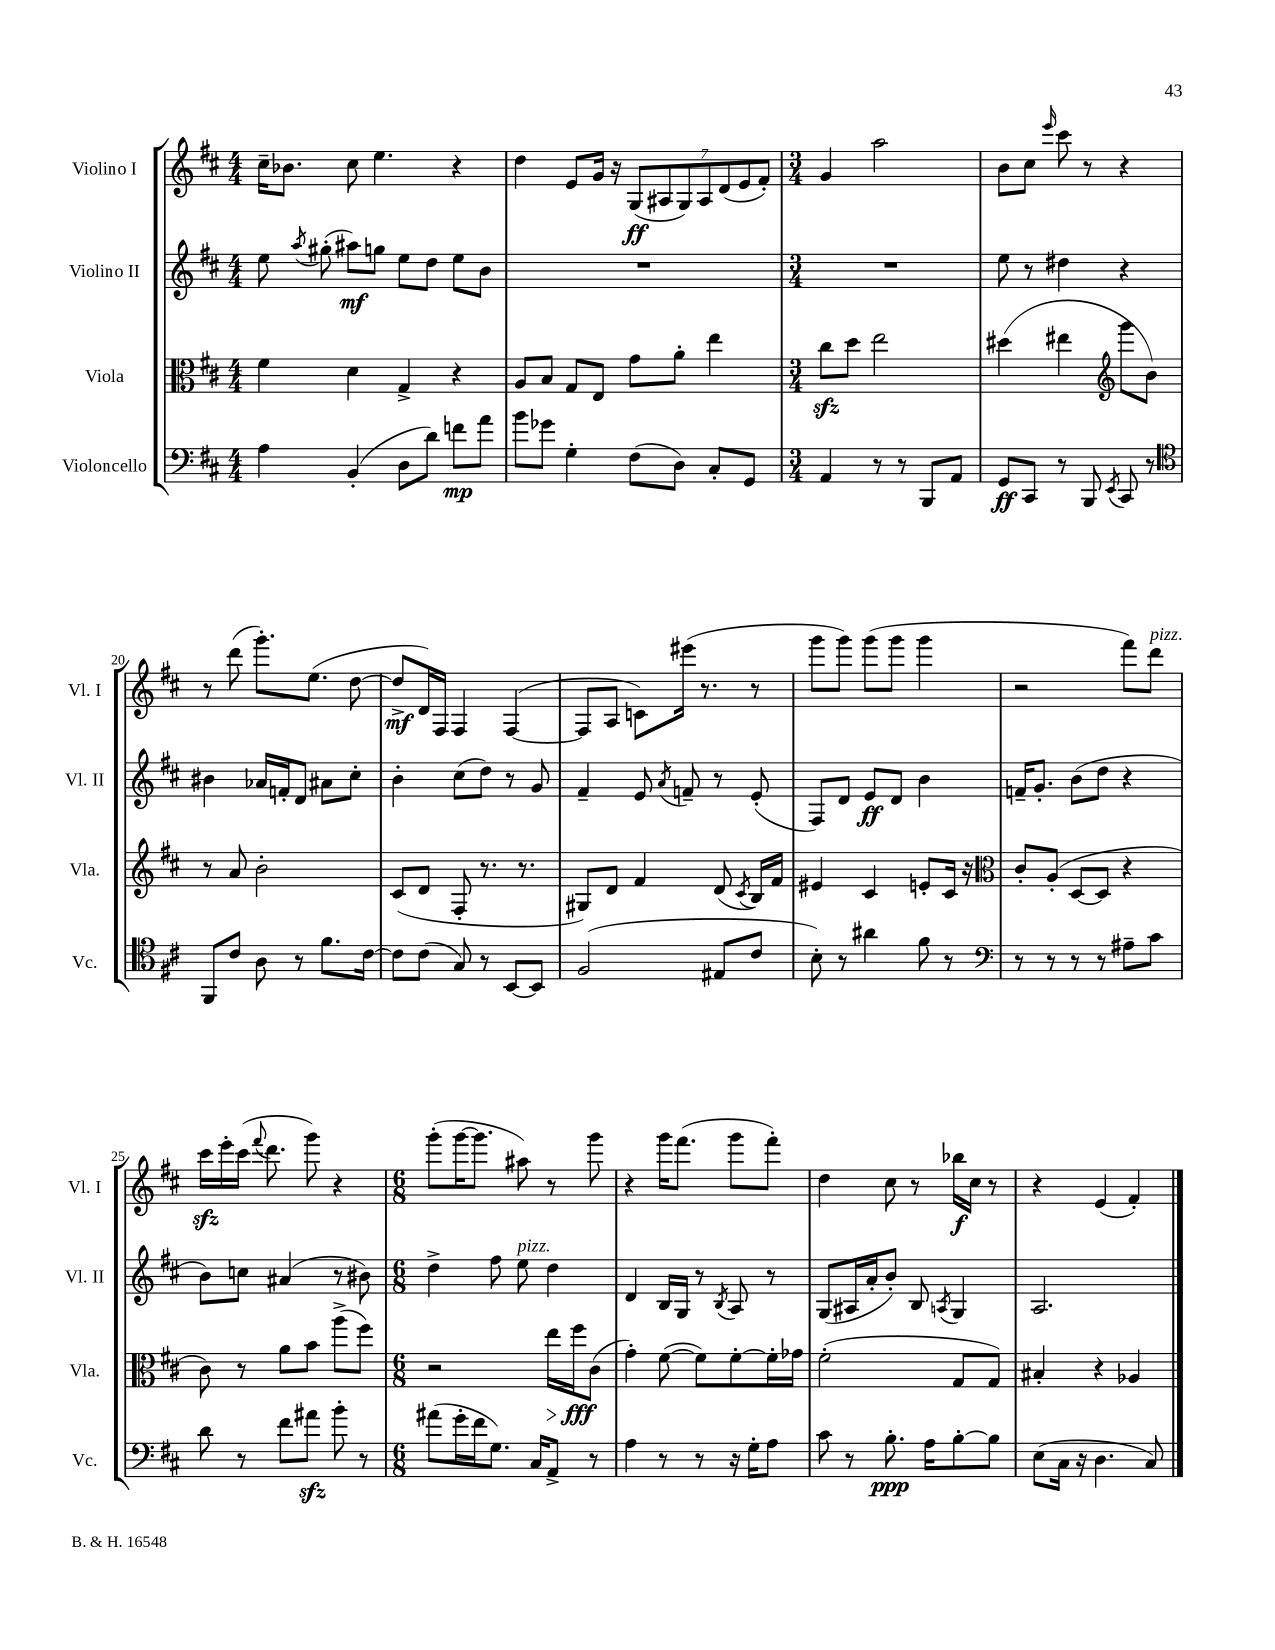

**kern	**kern	**kern	**kern
*staff4	*staff3	*staff2	*staff1
*clefF4	*clefC3	*clefG2	*clefG2
*k[f#c#]	*k[f#c#]	*k[f#c#]	*k[f#c#]
*M4/4	*M4/4	*M4/4	*M4/4
4A\	4f#\	8ee\	16cc#~\LK
.	.	.	8.b-\J
.	.	8qaa/	.
.	.	(8gg#'\	.
(4BB'/	4d\	8aa#\L)	8cc#\
.	.	8gg\J	4.ee\
8D\L	4G^/	8ee\L	.
8d\J)	.	8dd\J	.
8f\L	4r	8ee\L	4r
8a\J	.	8b\J	.
=	=	=	=
8b\L	8A/L	1r	4dd\
8g-\J	8B/J	.	.
4G'\	8G/L	.	8e/L
.	8E/J	.	16g/Jk
.	.	.	16r
(8F#\L	8g\L	.	(14G/L
.	.	.	14A#/
8D\J)	8a'\J	.	.
.	.	.	14G/)
.	.	.	14A#/
8C#'/L	4ee\	.	.
.	.	.	(14d/
.	.	.	14e/
8GG/J	.	.	.
.	.	.	14f#'/J)
=	=	=	=
*M3/4	*M3/4	*M3/4	*M3/4
4AA/	8cc#\L	2.r	4g/
.	8dd\J	.	.
8r	2ee\	.	2aa\
8r	.	.	.
8BBB/L	.	.	.
8AA/J	.	.	.
=	=	=	=
8GG/L	(4dd#\	8ee\	8b\L
8CC#/J	.	8r	8cc#\J
.	.	.	16qqeee/
8r	4ee#\	4dd#\	8ccc#\
8BBB/	.	.	8r
*	*clefG2	*	*
8qEE/	.	.	.
8CC#/	8ggg\L	4r	4r
8r	8b\J)	.	.
=	=	=	=
*clefC4	*	*	*
8FF#/L	8r	4b#\	8r
8c#/J	8a/	.	(8ddd\
8A\	2b'\	16a-/LL	8.ggg'\L)
.	.	16f'/J	.
8r	.	8d/J	.
.	.	.	(8.ee\J
8.f#\L	.	8a#\L	.
.	.	8cc#'\J	[8dd\
[16c#\Jk	.	.	.
=	=	=	=
8c#\]L	(8c#/L	4b'\	8dd^/]L
(8c#\J	8d/J	.	16d/L)
.	.	.	16F#/JJ
8G/)	8F#'/	(8cc#\L	4F#/
8r	8.r	8dd\J)	.
[8BB/L	.	8r	([4F#/
.	8.r	.	.
8BB/]J	.	8g/	.
=	=	=	=
(2F#/	8G#/L)	4f#~/	8F#/]L
.	8d/J	.	8A/J
.	4f#/	8e/	8c\L)
.	.	8qa/	.
.	.	8f~/	(16eee#\Jk
.	.	.	8.r
8E#/L	(8d/	8r	.
.	8qc#/	.	.
8c#/J	16B/LL)	(8e'/	8r
.	16f#/JJ	.	.
=	=	=	=
8B'\)	4e#/	8F#/L)	8ggg\L
8r	.	8d/J	8ggg\J)
4a#\	4c#/	8e/L	(8ggg\L
.	.	8d/J	8ggg\J
8f#\	8e'/L	4b\	4ggg\
8r	16c#/Jk	.	.
.	16r	.	.
=	=	=	=
*clefF4	*clefC3	*	*
8r	8c#'/L	16f~/LK	2r
.	.	8.g'/J	.
8r	(8A'/J	.	.
8r	[8D/L	(8b\L	.
8r	8D/]J	8dd\J	.
8A#~\L	4r	4r	8fff#\L)
8c#\J	.	.	8ddd\J
=	=	=	=
8d\	8c#\)	8b\L)	16ccc#\LL
.	.	.	16eee'\
8r	8r	8cc\J	(16ccc#\JJ
.	.	.	8qqfff#/
.	.	.	8.ddd\
8f#\L	8a\L	(4a#/	.
8a#\J	8b\J	.	8ggg\)
8b'\	(8aa^\L	8r	4r
8r	8ff#\J)	8b#\)	.
=	=	=	=
*M6/8	*M6/8	*M6/8	*M6/8
(8a#\L	2r	4dd^\	(8ggg'\L
16g'\L	.	.	[16ggg\K
16f#\J	.	.	8.ggg\]J
8.G\J)	.	8ff#\	.
.	.	8ee\	8aa#\)
16C#/LK	.	.	.
8AA^/J	16ee\LL	4dd\	8r
.	16ff#\J	.	.
8r	(8c#\J	.	8ggg\
=	=	=	=
4A\	4g'\)	4d/	4r
8r	([8f#\	16B/LL	16ggg\LK
.	.	16G/JJ	(8.fff#\J
8r	8f#\]L)	8r	.
.	.	8qB/	.
16r	[8f#'\	8A/	8ggg\L
16G'\LK	.	.	.
8A\J	16f#'\]L	8r	8fff#'\J)
.	16g-\JJ	.	.
=	=	=	=
8c#\	(2f#'\	(8G/L	4dd\
8r	.	16A#/L	.
.	.	16a'/J	.
8.B'\	.	8b'/J)	8cc#\
.	.	8B/	8r
16A\LK	.	.	.
.	.	8qA/	.
[8B'\	8G/L	4G/	16bb-\LL
.	.	.	16cc#\JJ
8B\]J	8G/J)	.	8r
=	=	=	=
(8E\L	4B#'/	2.A/	4r
16C#\Jk	.	.	.
16r	.	.	.
4.D\	4r	.	(4e/
.	4A-/	.	4f#'/)
8C#/)	.	.	.
==	==	==	==
*-	*-	*-	*-
